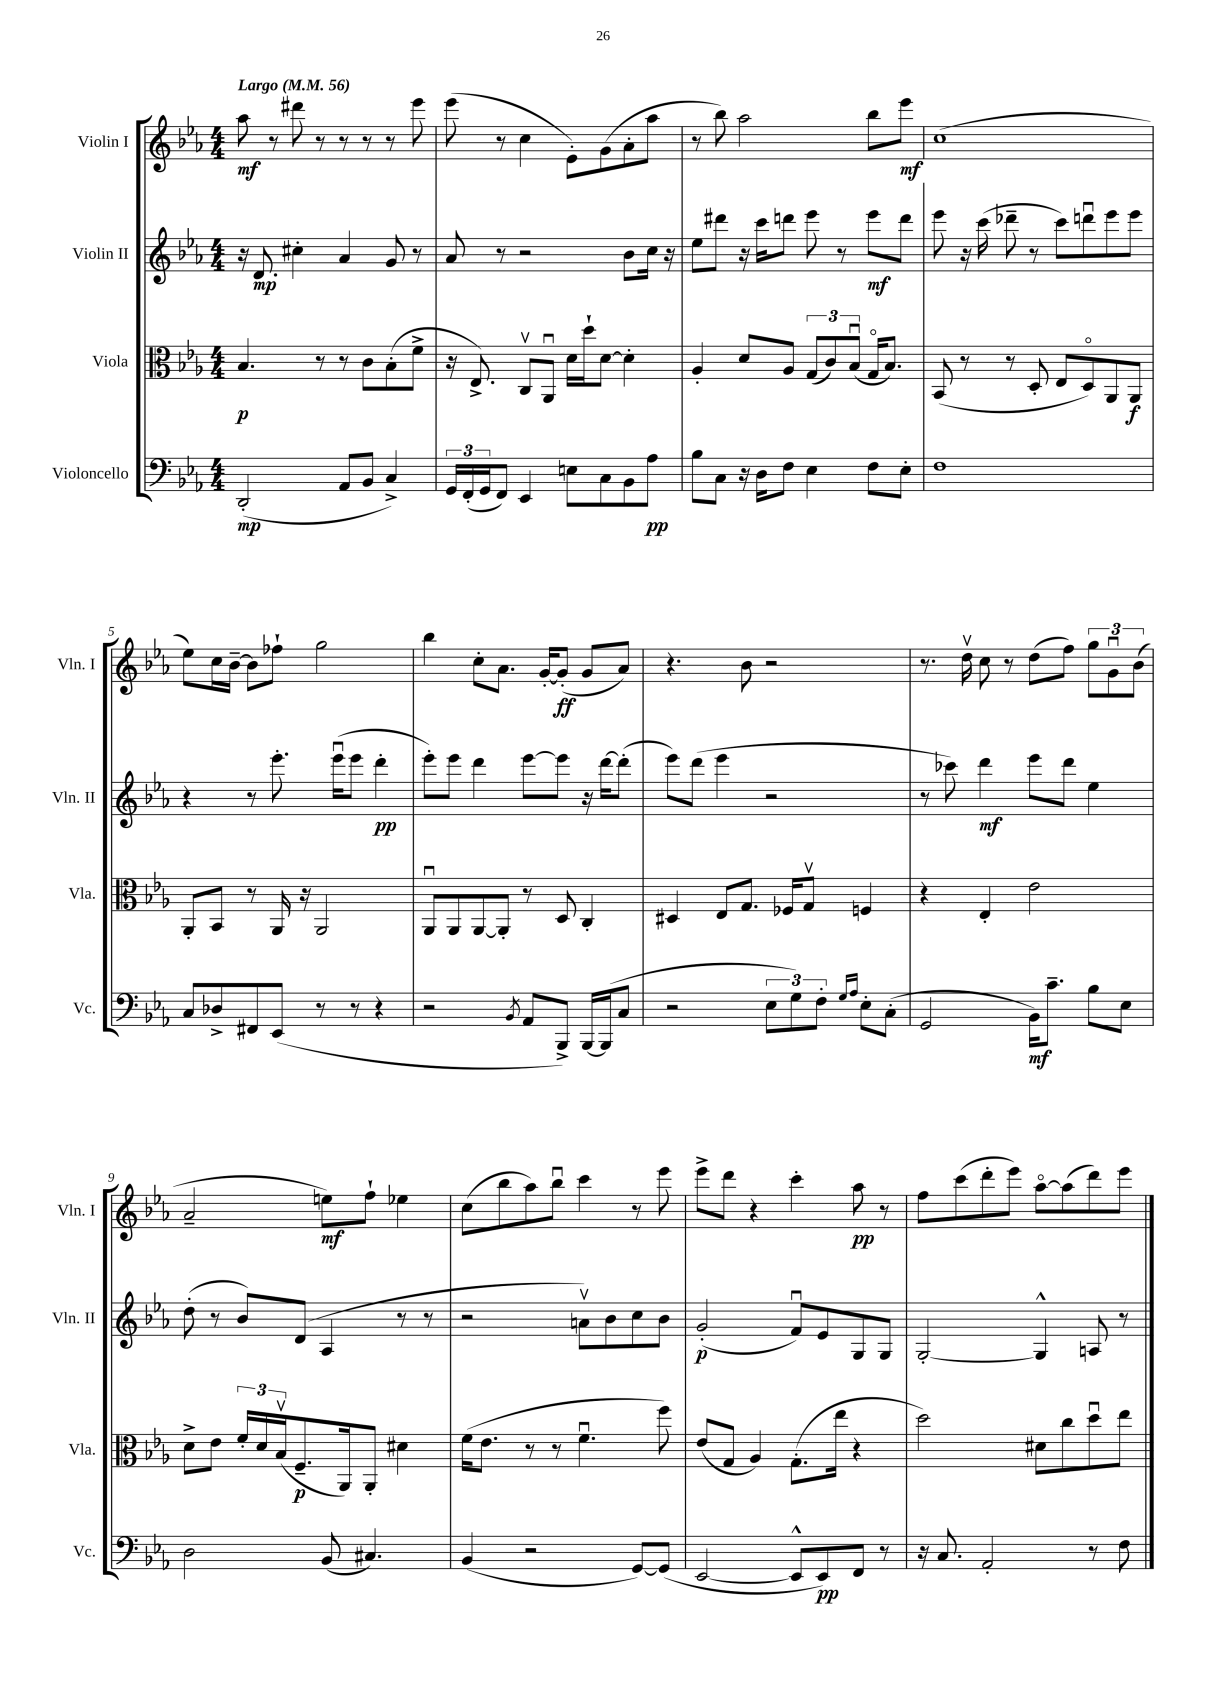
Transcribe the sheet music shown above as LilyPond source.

<<
\new StaffGroup <<
\new Staff = "s0" \with { instrumentName = "Violin I" shortInstrumentName = "Vln. I" } {
    \clef treble \key ees \major \numericTimeSignature \time 4/4 \tempo "Largo" 4 = 56
    aes''8\mf r8 dis'''8 r8 r8 r8 r8 ees'''8 |
    ees'''8( r8 c''4 ees'8-.) g'8( aes'8-. aes''8 |
    r8 bes''8) aes''2 bes''8 ees'''8\mf |
    c''1( |
    ees''8) c''16 bes'16~-- bes'8 fes''8-! g''2 |
    bes''4 c''8-. aes'8. g'16~-. g'8-.\ff( g'8 aes'8) |
    r4. bes'8 r2 |
    r8. d''16\upbow c''8 r8 d''8( f''8) \tuplet 3/2 { g''8 g'8\downbow bes'8( } |
    aes'2-- e''8\mf) f''8-! ees''4 |
    c''8( bes''8 aes''8) bes''8\downbow c'''4 r8 ees'''8 |
    ees'''8-> d'''8 r4 c'''4-. aes''8\pp r8 |
    f''8 c'''8( d'''8-. ees'''8) aes''8~\flageolet aes''8( d'''8) ees'''8 \bar "|." |
}
\new Staff = "s1" \with { instrumentName = "Violin II" shortInstrumentName = "Vln. II" } {
    \clef treble \key ees \major \numericTimeSignature \time 4/4
    r16 d'8.\mp cis''4-. aes'4 g'8 r8 |
    aes'8 r8 r2 bes'8 c''16 r16 |
    ees''8 dis'''8 r16 c'''16 d'''8 ees'''8 r8 ees'''8\mf d'''8 |
    ees'''8 r16 c'''16( des'''8-- r8 c'''8) d'''8\downbow ees'''8 ees'''8 |
    r4 r8 ees'''8.-. ees'''16\downbow( ees'''8 d'''4-.\pp |
    ees'''8-.) ees'''8 d'''4 ees'''8~ ees'''8 r16 d'''16~ d'''8-.( |
    ees'''8) d'''8( ees'''4 r2 |
    r8 ces'''8) d'''4\mf ees'''8 d'''8 ees''4 |
    d''8-.( r8 bes'8) d'8( aes4 r8 r8 |
    r2 a'8\upbow) bes'8 c''8 bes'8 |
    g'2-.\p( f'8\downbow) ees'8 g8 g8 |
    g2~-. g4-^ a8 r8 \bar "|." |
}
\new Staff = "s2" \with { instrumentName = "Viola" shortInstrumentName = "Vla." } {
    \clef alto \key ees \major \numericTimeSignature \time 4/4
    bes4.\p r8 r8 c'8 bes8-.( f'8-> |
    r16 ees8.->) c8\upbow aes,8\downbow d'16 d''16-! d'8~ d'4-. |
    aes4-. d'8 aes8 \tuplet 3/2 { g8( c'8) bes8\downbow( } g16\flageolet bes8.) |
    bes,8( r8 r8 d8-. ees8 d8\flageolet) aes,8 aes,8\f |
    aes,8-. bes,8 r8 aes,16 r16 aes,2 |
    aes,8\downbow aes,8 aes,8~ aes,8-. r8 d8 c4-. |
    dis4 ees8 g8. fes16 g8\upbow f4 |
    r4 ees4-. ees'2 |
    d'8-> ees'8 \tuplet 3/2 { f'16-. d'16 bes16\upbow( } f8.--\p aes,16) aes,8-. dis'4 |
    f'16( ees'8. r8 r8 f'4.\downbow f''8) |
    ees'8( g8 aes4) g8.-.( ees''16 r4 |
    d''2) dis'8 c''8 d''8\downbow ees''8 \bar "|." |
}
\new Staff = "s3" \with { instrumentName = "Violoncello" shortInstrumentName = "Vc." } {
    \clef bass \key ees \major \numericTimeSignature \time 4/4
    d,2-.\mp( aes,8 bes,8 c4->) |
    \tuplet 3/2 { g,16 f,16-.( g,16 } f,8) ees,4 e8 c8 bes,8 aes8\pp |
    bes8 c8 r16 d16 f8 ees4 f8 ees8-. |
    f1 |
    c8 des8-> fis,8 ees,8( r8 r8 r4 |
    r2 \acciaccatura { bes,8 } aes,8 bes,,8->) bes,,16~ bes,,16( c8 |
    r2 \tuplet 3/2 { ees8 g8) f8-. } \grace { g16 aes16 } ees8-. c8-.( |
    g,2 bes,16\mf) c'8.-- bes8 ees8 |
    d2 bes,8( cis4.) |
    bes,4( r2 g,8~) g,8( |
    ees,2~ ees,8-^ ees,8\pp) f,8 r8 |
    r16 c8. aes,2-. r8 f8 \bar "|." |
}
>>
>>
